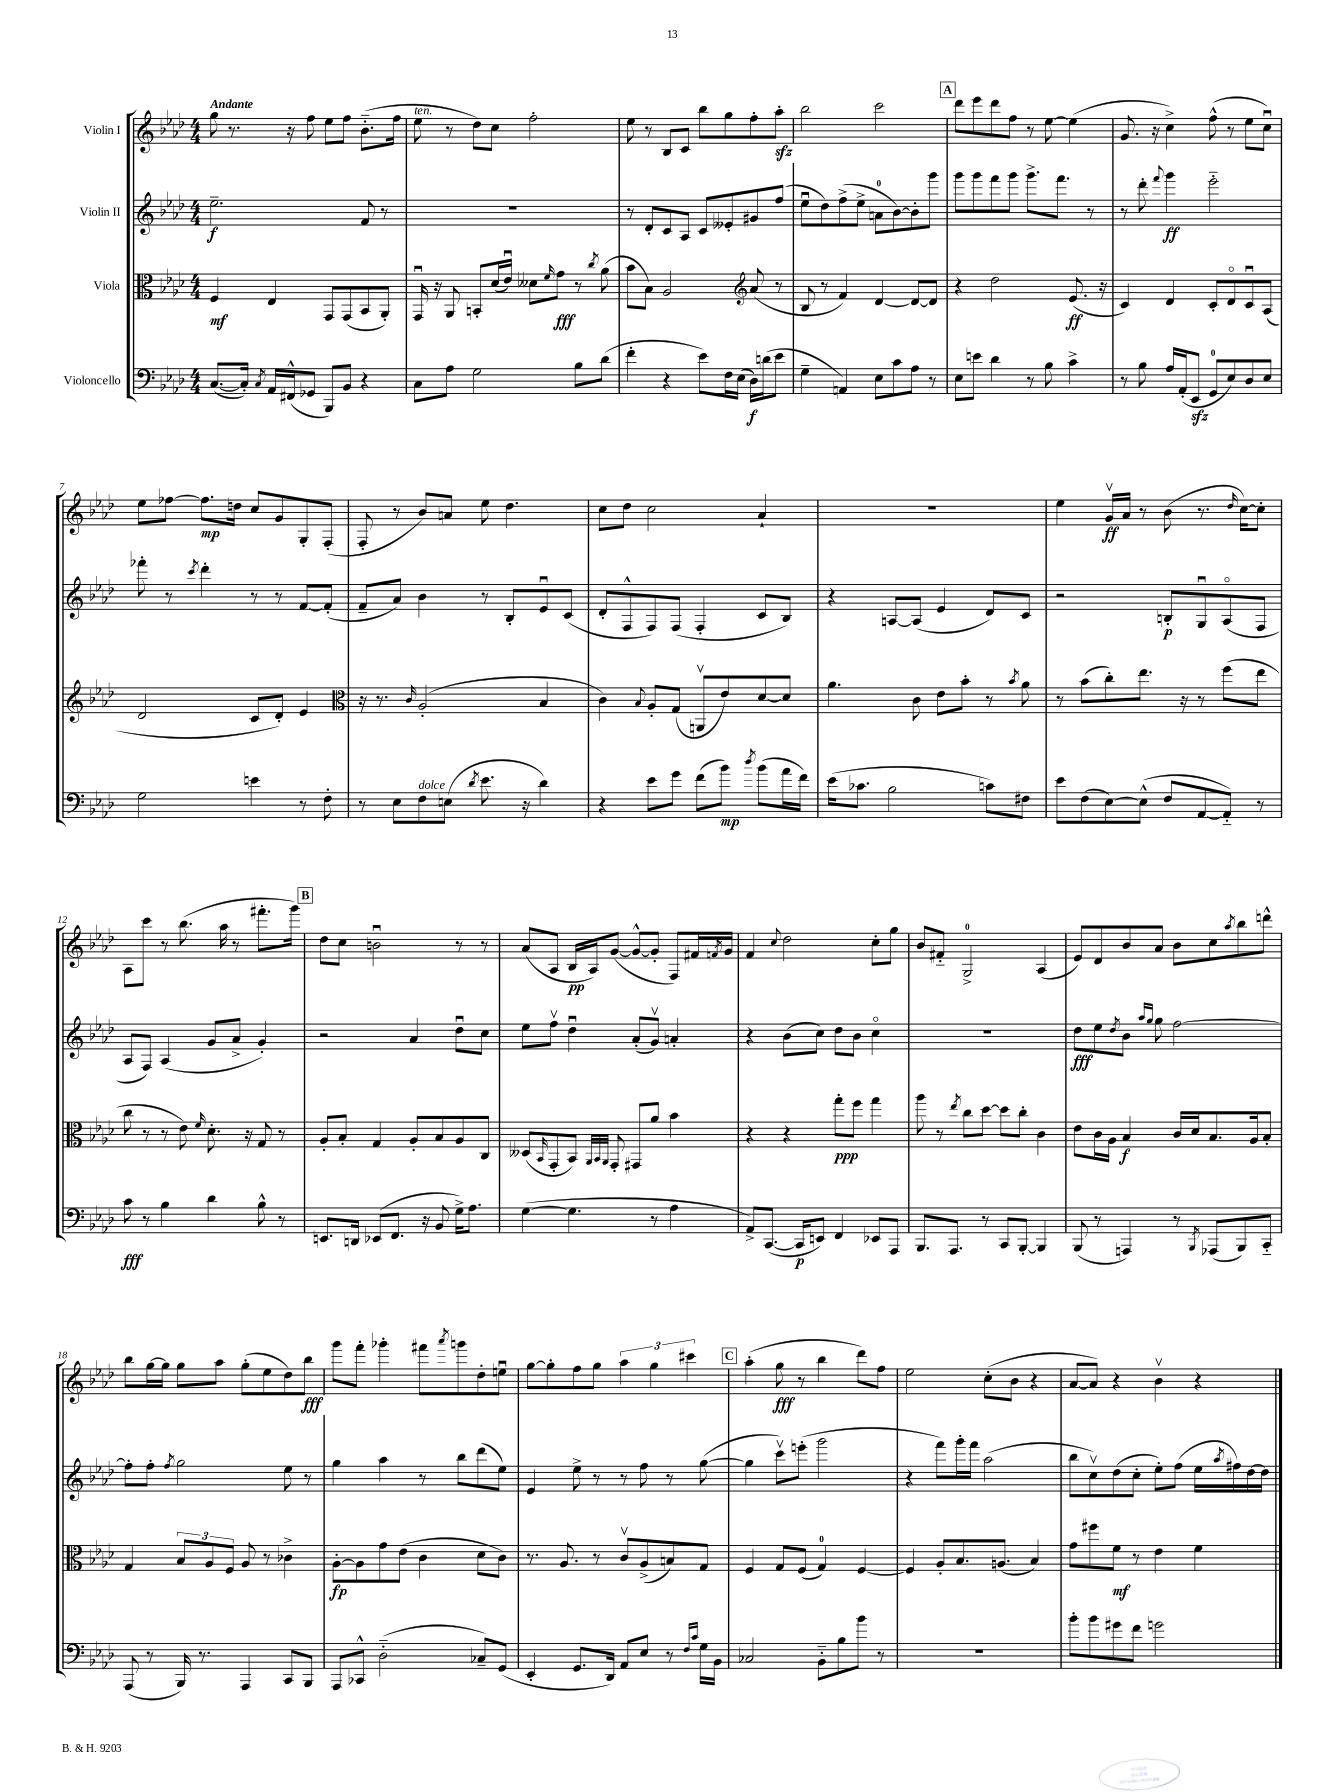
<<
\new StaffGroup <<
\new Staff = "s0" \with { instrumentName = "Violin I" } {
    \clef treble \key aes \major \numericTimeSignature \time 4/4 \tempo "Andante"
    g''8 r8. r16 f''8 ees''8 f''8 bes'8.-_( f''16 |
    ees''8^\markup { \italic "ten." } r8 des''8) c''8 f''2-. |
    ees''8 r8 bes8 c'8 bes''8 g''8 f''8-. aes''8-.\sfz |
    bes''2 c'''2 |
    \mark \markup { \box "A" } des'''8 ees'''8 des'''8 f''8 r8 ees''8~ ees''4( |
    g'8. r16 c''4->) f''8-^( r8 ees''8 c''8\downbow) |
    ees''8 fes''8~ fes''8.\mp d''16 c''8 g'8 g8-. f8-.( |
    f8-. r8 bes'8) a'8 ees''8 des''4. |
    c''8 des''8 c''2 aes'4-! |
    R1 |
    ees''4 g'16\upbow\ff aes'16 r8 bes'8( r8. \grace { des''16 } c''16~) c''8-. |
    aes8 c'''8 r8 bes''8.( aes''16 r8 fis'''8.-. g'''16) |
    \mark \markup { \box "B" } des''8 c''8 b'2\downbow r8 r8 |
    aes'8( aes8 bes16\pp aes16) g'8~( g'8~-^ g'8-. f8) fis'16 \acciaccatura { f'8 } g'16 |
    f'4 \appoggiatura { c''8 } des''2 c''8-. g''8 |
    bes'8 fis'8-_ g2-0-> aes4( |
    ees'8) des'8 bes'8 aes'8 bes'8 c''8 \acciaccatura { aes''8 } bes''8 d'''8-^ |
    bes''8 g''16~ g''16 g''8 aes''8 g''8-.( ees''8 des''8) bes''8\fff |
    g'''8 f'''8-. ges'''4-. fis'''8 \acciaccatura { aes'''8 } g'''8 des''8-. e''8\downbow |
    g''8~ g''8-. f''8 g''8 \tuplet 3/2 { aes''4 g''4 cis'''4 } |
    \mark \markup { \box "C" } aes''4-.( g''8\fff r8 bes''4 des'''8) f''8 |
    ees''2 c''8-.( bes'8 r4 |
    aes'8~ aes'8) r4 bes'4\upbow r4 \bar "|." |
}
\new Staff = "s1" \with { instrumentName = "Violin II" } {
    \clef treble \key aes \major \numericTimeSignature \time 4/4
    ees''2.--\f f'8 r8 |
    R1 |
    r8 des'8-. c'8 aes8 c'8 eeses'8-. gis'8 f''8( |
    ees''8\downbow des''8) f''8->( ees''8-> a'8-0 bes'8~) bes'8-. g'''8 |
    \mark \markup { \box "A" } g'''8 g'''8 f'''8 g'''8 g'''8.-> f'''8. r8 |
    r8 des'''8-. \appoggiatura { f'''8 } g'''4\ff ees'''2-_ |
    fes'''8-. r8 \acciaccatura { c'''8 } des'''4-. r8 r8 f'8~ f'8-.( |
    f'8-- aes'8) bes'4 r8 bes8-. ees'8\downbow c'8( |
    des'8-. f8-^ f8) f8( f4-. c'8 bes8) |
    r4 a8~ a8( ees'4 des'8) c'8 |
    r2 b8-.\p g8\downbow aes8\flageolet( f8 |
    aes8 f8) aes4( g'8 aes'8-> g'4-.) |
    \mark \markup { \box "B" } r2 aes'4 des''8\downbow c''8 |
    ees''8 f''8\upbow des''4\downbow aes'8-.( g'8\upbow) a'4-. |
    r4 bes'8( c''8) des''8 bes'8 c''4\flageolet |
    R1 |
    des''8\fff ees''8 \acciaccatura { des''8 } bes'8 \grace { aes''16 g''16 } g''8 f''2~ |
    f''8-. f''8-. \acciaccatura { f''8 } g''2 ees''8 r8 |
    g''4 aes''4 r8 bes''8 des'''8( ees''8) |
    ees'4 ees''8-> r8 r8 f''8 r8 g''8~( |
    \mark \markup { \box "C" } g''4 c'''8\upbow) e'''8-.( g'''2 |
    r4 f'''8) g'''16-. f'''16 aes''2( |
    bes''8 c''8\upbow) des''8( c''8-. ees''8-.) f''8( ees''16 \acciaccatura { aes''8 } fis''16) des''16~ des''16 \bar "|." |
}
\new Staff = "s2" \with { instrumentName = "Viola" } {
    \clef alto \key aes \major \numericTimeSignature \time 4/4
    f4\mf ees4 g,8 g,8( bes,8 aes,8-.) |
    g,16\downbow r16 aes,8 b,8-. des'16( ees'16\downbow) deses'8 \grace { f'16 } g'8\fff r8 \acciaccatura { c''8 } aes'8( |
    bes'8 bes8) aes2 \clef treble aes'8( r8 |
    bes8 r8 f'4) des'4~ des'8~ des'8 |
    \mark \markup { \box "A" } r4 des''2 ees'8.\ff( r16 |
    c'4) des'4 c'8-. des'8\flageolet c'8\downbow aes8( |
    des'2 c'8 des'8-.) ees'4 |
    \clef alto r16 r8. \grace { c'16 } aes2-.( bes4 |
    c'4) \appoggiatura { bes8 } aes8-. g8( a,8\upbow ees'8) des'8~ des'8 |
    aes'4. c'8 ees'8 bes'8-. r8 \acciaccatura { bes'8 } aes'8 |
    r8 bes'8( c''8-.) ees''8. r16 r8 f''8( ees''8 |
    c''8 r8 r8 ees'8) \grace { f'16 } des'8.-. r16 g8 r8 |
    \mark \markup { \box "B" } aes8-. bes8-. g4 aes8-. bes8 aes8 c8 |
    deses8( \grace { bes,16 } g,8-. bes,8) \grace { aes,32 bes,32 aes,32 } g,8-. gis,8 aes'8 bes'4 |
    r4 r4 g''8-.\ppp f''8 g''4 |
    aes''8 r8 \acciaccatura { ees''8 } c''8 des''8~ des''8 c''8-. c'4 |
    ees'8 c'16 aes16 bes4\f c'16 des'16 bes8. aes16 bes8-. |
    g4 \tuplet 3/2 { bes8 aes8 f8 } aes8 r8 ces'4-> |
    aes8~-.\fp aes8 g'8 ees'8( c'4 des'8 c'8) |
    r8. aes8. r8 c'8\upbow aes8->( b8) g8 |
    \mark \markup { \box "C" } f4 g8 f8( g4-0) f4~ |
    f4 aes8-. bes8. a8.( bes4) |
    g'8 fis''8 f'8\mf r8 ees'4 f'4 \bar "|." |
}
\new Staff = "s3" \with { instrumentName = "Violoncello" } {
    \clef bass \key aes \major \numericTimeSignature \time 4/4
    c8.~( c16-.) \acciaccatura { c8 } aes,16 fis,16-^( ges,8 bes,,8) bes,8 r4 |
    c8 aes8 g2 bes8 des'8( |
    f'4-. r4 ees'8) f16 ees16( des16\f) d'16( ees'8 |
    g4-- a,4) ees8 c'8 aes8 r8 |
    \mark \markup { \box "A" } ees8 e'8 des'4 r8 bes8 c'4-> |
    r8 bes8 aes16 aes,16-.( ees,8\sfz g,8-0 ees8) des8 ees8 |
    g2 e'4 r8 f8-. |
    r8 ees8 f8^\markup { \italic "dolce" } e8( \acciaccatura { des'8 } ees'8. r16 des'4) |
    r4 ees'8 g'8 f'8( bes'8\mp) \acciaccatura { des''8 } bes'8( aes'16 f'16) |
    ees'16( ces'8. bes2 c'8) fis8 |
    ees'8 f8( ees8~) ees8-^( f8 aes,8~ aes,8-_) r8 |
    c'8\fff r8 bes4 des'4 bes8-^ r8 |
    \mark \markup { \box "B" } e,8. d,16 ees,8( f,8. r16 bes,8 g16->) aes8. |
    g4~( g4. r8 aes4 |
    aes,8->) c,8.~( c,16\p e,8) f,4 ees,8 aes,,8 |
    bes,,8. aes,,8. r8 c,8 bes,,8~-. bes,,4 |
    bes,,8( r8 a,,4) r8 \acciaccatura { bes,,8 } aes,,8( bes,,8) c,8-_ |
    aes,,8( r8 bes,,16) r8. aes,,4 c,8 bes,,8 |
    aes,,8 ces,8-^ des2-_( ces8--) g,8( |
    ees,4-. g,8. des,16) aes,8 ees8 r8 \grace { f16 c'16 } g16 bes,16 |
    \mark \markup { \box "C" } ces2 bes,8-_ bes8 bes'8 r8 |
    R1 |
    bes'8-. bes'8 gis'8 f'8 g'2 \bar "|." |
}
>>
>>
